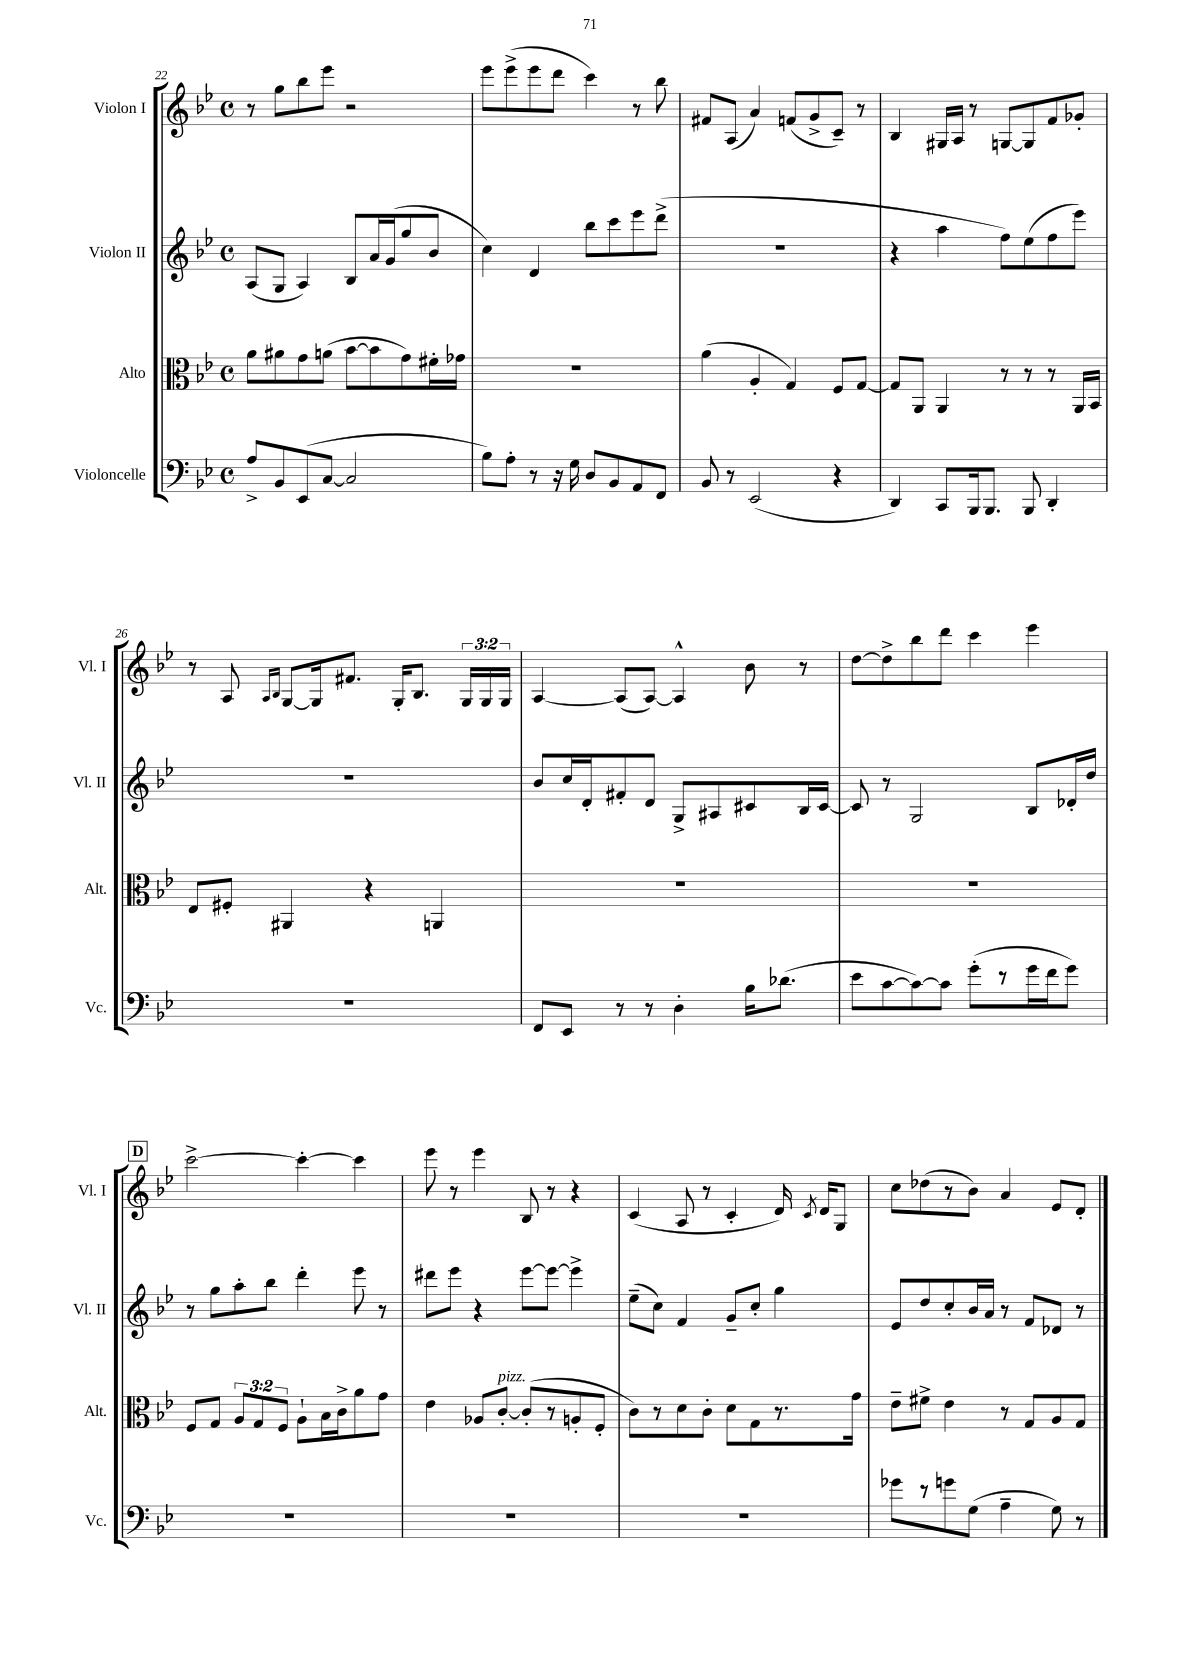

**kern	**kern	**kern	**kern
*staff4	*staff3	*staff2	*staff1
*clefF4	*clefC3	*clefG2	*clefG2
*k[b-e-]	*k[b-e-]	*k[b-e-]	*k[b-e-]
*M4/4	*M4/4	*M4/4	*M4/4
*met(c)	*met(c)	*met(c)	*met(c)
8A^	8a	(8A	8r
8BB-	8a#	8G	8gg
(8EE-	8g	4A)	8bb-
[8C	(8a	.	8eee-
2C]	[8b-	8B-	2r
.	8b-]	16a	.
.	.	(16g	.
.	8g)	8gg	.
.	16f#'	8b-	.
.	16g-	.	.
=	=	=	=
8B-)	1r	4cc)	8eee-
8A'	.	.	(8eee-^
8r	.	4d	8eee-
16r	.	.	8ddd
16G	.	.	.
8D	.	8bb-	4ccc)
8BB-	.	8ccc	.
8AA	.	8eee-	8r
8FF	.	(8ddd^	8bb-
=	=	=	=
8BB-	(4a	1r	8f#
8r	.	.	(8A
(2EE-	4A'	.	4a)
.	4G)	.	(8f
.	.	.	8g^
4r	8F	.	8c~)
.	[8G	.	8r
=	=	=	=
4DD)	8G]	4r	4B-
.	8AA	.	.
8CC	4AA	4aa	16G#
.	.	.	16A
16BBB-	.	.	8r
8.BBB-	.	.	.
.	8r	8ff)	[8G
8BBB-	8r	(8ee-	8G]
4DD'	8r	8ff	8f
.	16AA	8eee-)	8g-'
.	16BB-	.	.
=	=	=	=
1r	8E-	1r	8r
.	8F#'	.	8A
.	.	.	16qqA
.	.	.	16qqB-
.	4AA#	.	[8G
.	.	.	16G]
.	.	.	8.f#
.	4r	.	.
.	.	.	16G'
.	.	.	8.B-
.	4AA	.	.
.	.	.	24G
.	.	.	24G
.	.	.	24G
=	=	=	=
8FF	1r	8b-	[4A
8EE-	.	16cc	.
.	.	16d'	.
8r	.	8f#'	(8A]
8r	.	8d	[8A)
4D'	.	8G^	4A^^]
.	.	8A#	.
16B-	.	8c#	8b-
(8.d-	.	.	.
.	.	16B-	8r
.	.	[16c#	.
=	=	=	=
8e-	1r	8c#]	[8dd
[8c	.	8r	8dd^]
8c_)	.	2G	8bb-
8c]	.	.	8ddd
(8g'	.	.	4ccc
8r	.	.	.
16g	.	8B-	4eee-
16f	.	.	.
8g)	.	16d-'	.
.	.	16dd	.
=	=	=	=
1r	8F	8r	[2ccc^
.	8G	8gg	.
.	12A	8aa'	.
.	12G	.	.
.	.	8bb-	.
.	12F	.	.
.	8A`	4ddd'	4ccc'_
.	16B-	.	.
.	16c^	.	.
.	8a	8eee-	4ccc]
.	8g	8r	.
=	=	=	=
1r	4e-	8ddd#	8eee-
.	.	8eee-	8r
.	8A-	4r	4eee-
.	[8c'	.	.
.	(8c']	[8eee-	8B-
.	8r	8eee-_	8r
.	8A'	4eee-^]	4r
.	8F'	.	.
=	=	=	=
1r	8c)	(8ee-~	(4c
.	8r	8cc)	.
.	8d	4f	8A
.	8c'	.	8r
.	8d	8g~	4c'
.	8G	8cc'	.
.	8.r	4gg	16d)
.	.	.	8qc
.	.	.	16d
.	.	.	8G
.	16g	.	.
=	=	=	=
8g-	8e-~	8e-	8cc
8r	8f#^	8dd	(8dd-
8g	4e-	8cc'	8r
(8G	.	16b-	8b-)
.	.	16a	.
4A~	8r	8r	4a
.	8G	8f	.
8G)	8A	8d-	8e-
8r	8G	8r	8d'
==	==	==	==
*-	*-	*-	*-
